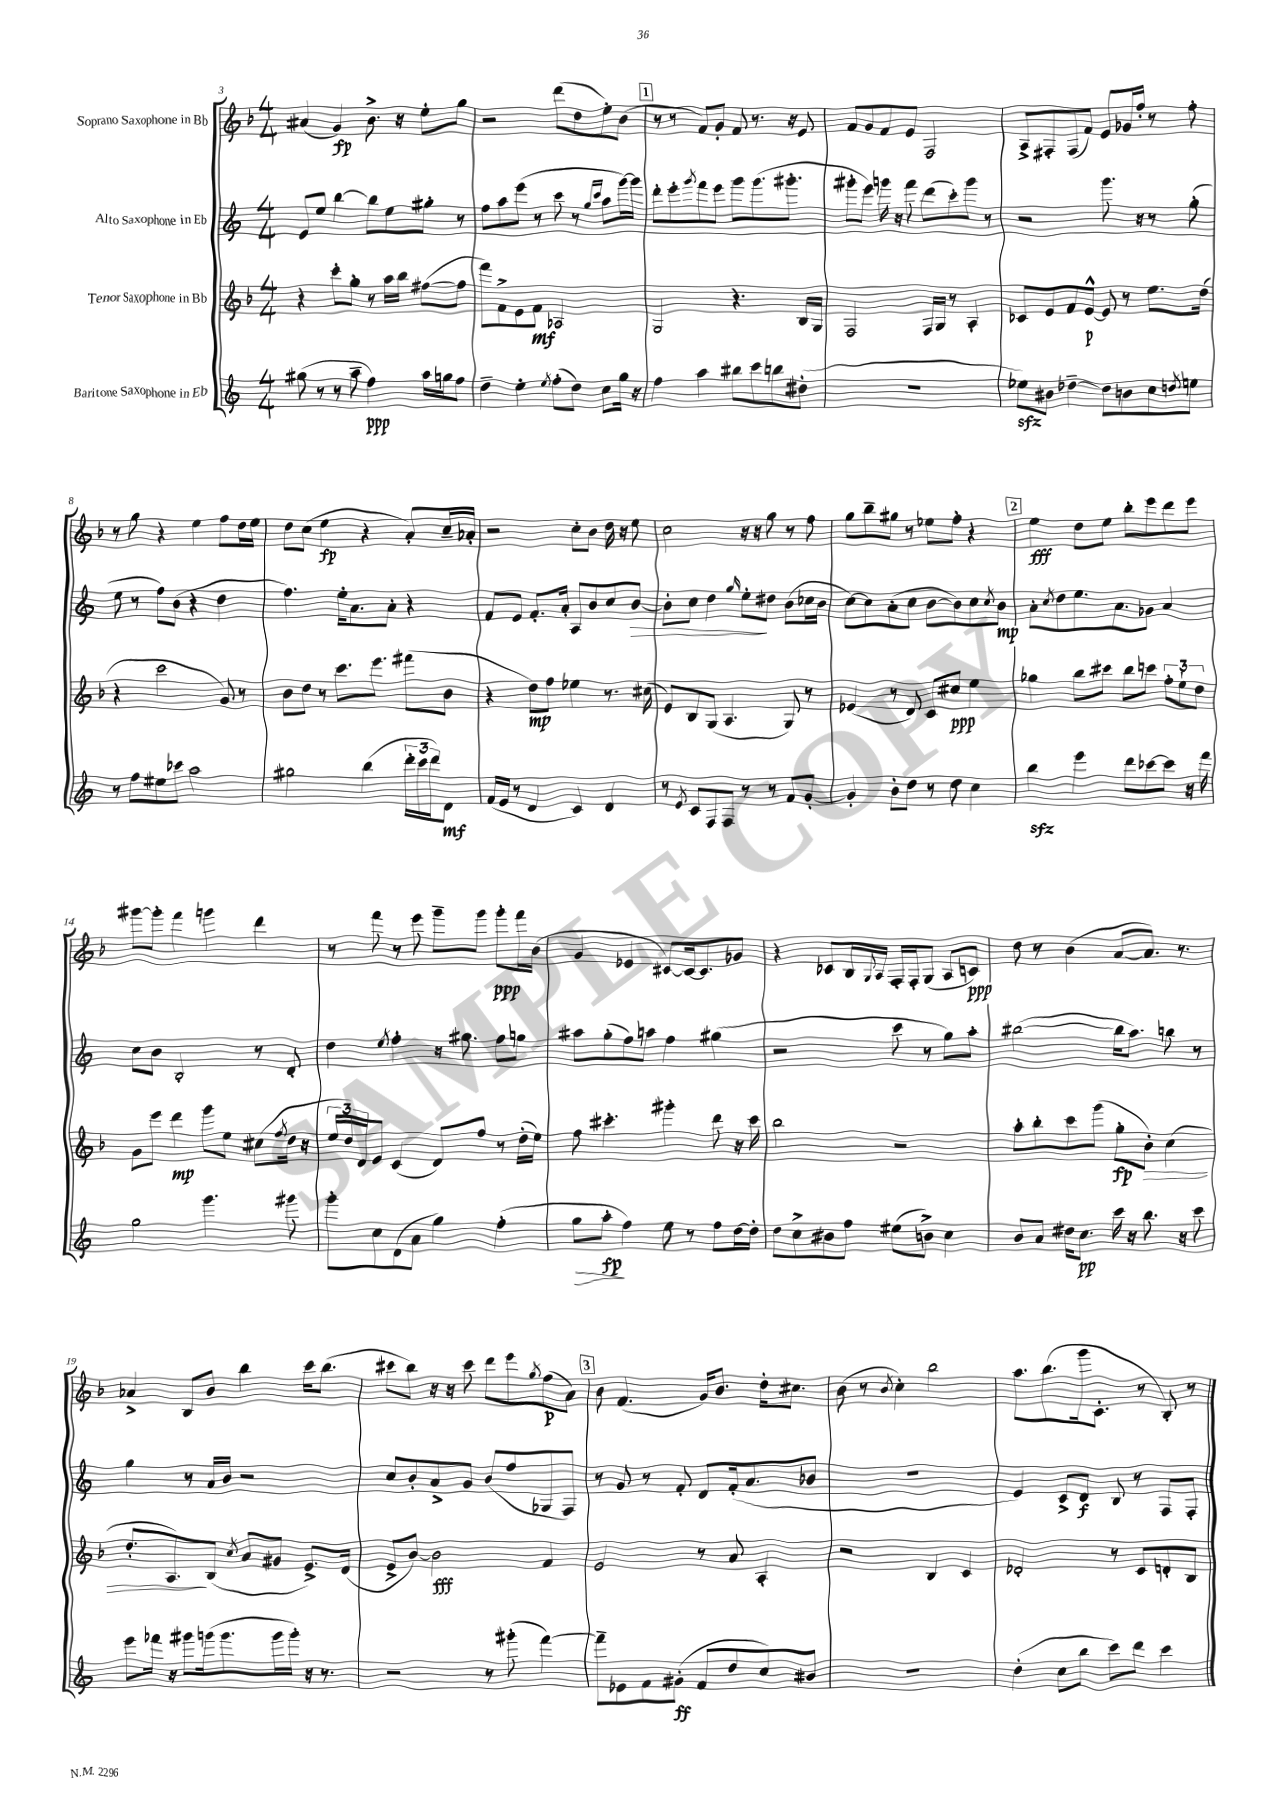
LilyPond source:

<<
\new StaffGroup <<
\new Staff = "s0" \with { instrumentName = "Soprano Saxophone in Bb" } {
    \clef treble \key f \major \numericTimeSignature \time 4/4
    ais'4( g'4\fp) bes'8.-> r16 e''8-. g''8 |
    r2 d'''8( d''8 e''8-.) bes'8( |
    \mark \markup { \box "1" } r8 r8 f'8) g'8-. f'8 r8. r16 e'8 |
    f'8 g'8 f'8 e'8 f2 |
    a8-> fis8-. fis8( f'8) e'8 ges'16 f''16-. r8 f''8-. |
    r8 g''8 r4 e''4 f''8 d''16 e''16 |
    d''8 c''8( e''4\fp r4 a'8-.) c''16-- aes'16-. |
    r2 c''8-. bes'8 d''16 r16 e''8 |
    c''2 r16 r16 g''8 r8 f''8 |
    g''8 bes''8-- gis''8 r8 ees''8 f''8-. r4 |
    \mark \markup { \box "2" } e''4\fff d''8 e''8 bes''8-. e'''8 d'''8 e'''8 |
    gis'''8~ gis'''8-. f'''4 g'''4 d'''4 |
    r8 f'''8 r8 e'''8 g'''8-- g'''8 g'''8-.\ppp f'''16 bes'16( |
    g'4 ees'4 cis'8~) cis'16~ cis'8. ges'8 |
    r4 ces'8 bes16 \appoggiatura { g8 } a16 f16-. f16-. g8( a8 c'8\ppp) |
    d''8 r8 bes'4( a'8~ a'8.) r8. |
    aes'4-> bes8 bes'8 bes''4 c'''16 bes''8.( |
    cis'''8 bes''8) r16 r16 cis'''8 d'''8 e'''8 \acciaccatura { g''8 } f''8\p( a'8) |
    \mark \markup { \box "3" } bes'8 f'4.( g'16) bes'8. d''16-. cis''8. |
    bes'8( r8 \acciaccatura { bes'8 } c''4-.) bes''2 |
    a''8. bes''8.( g'''16 c'8.-. r8 bes8-.) r8 \bar "|." |
}
\new Staff = "s1" \with { instrumentName = "Alto Saxophone in Eb" } {
    \clef treble \key c \major \numericTimeSignature \time 4/4
    e'8 e''8 b''4~ b''8 e''8 gis''8-. r8 |
    f''8 a''8 e'''8( r8 c'''8 r8 \grace { g''16 c'''16 } a''8 g'''16~) g'''16 |
    \mark \markup { \box "1" } d'''8-. e'''8-. \acciaccatura { g'''8 } f'''8 e'''8 g'''8 g'''8.( gis'''8.-. |
    gis'''8-. e'''8) g'''16 r16 f'''8 d'''8( c'''8-.) g'''8 r8 |
    r2 g'''8. r16 r8 g''8-.( |
    e''8 r8 f''8) b'8( r4 d''4 |
    f''4.) e''16-. a'8. a'8-. r4 |
    f'8 e'8 f'8.-. a'16-. a8 b'8 c''8 b'8~\> |
    b'8-. c''8 d''4 \grace { g''16 } e''8-.\! dis''8 b'8( ces''16 b'16 |
    c''8~) c''8 a'8-.( c''8 b'8~ b'8) c''8 \acciaccatura { c''8 } b'8\mp |
    \mark \markup { \box "2" } a'8-. \acciaccatura { c''8 } d''8 e''8. a'8. ges'8 a'4 |
    c''8 b'8 b2-. r8 d'8-. |
    d''4 \acciaccatura { e''8 } f''4-. r16 gis''8. f''8 g''8 |
    ais''8 g''8-.( f''8) a''8 f''4 gis''4( |
    r2 c'''8 r8 g''8) a''8-. |
    bis''2~( bis''16 a''8.) b''8 r8 |
    g''4 r8 a'16 b'16 r2 |
    c''8 b'8-. a'8-> g'8 b'8( f''8 ges8 f8) |
    \mark \markup { \box "3" } r8 g'8 r8 f'8-. d'8 f'16-.( a'8. bes'8 |
    R1 |
    e'4) c'8-> d'8\f b8 r8 f8 f8-. \bar "|." |
}
\new Staff = "s2" \with { instrumentName = "Tenor Saxophone in Bb" } {
    \clef treble \key f \major \numericTimeSignature \time 4/4
    r4 c'''8-. g''8-. r8 a''16 bes''16 fis''8~( fis''8 |
    f'''8) f'8-> e'8 f'8\mf aes2 |
    \mark \markup { \box "1" } g2 r4. bes16 g16 |
    f2 f16 g16 r8 a4-. |
    ces'8 e'8 f'8 e'8~-^\p e'8 r8 e''8. d''16( |
    r4 c'''2 g'8) r8 |
    bes'8 d''8 r8 c'''8. e'''8. fis'''8( bes'8 |
    r4 d''8\mp) f''8 ees''4 r8. cis''16( |
    e'8) bes8 g8( a4. g8) r8 |
    ees'4( r8 d'8) c'8 cis''8\ppp e''4 |
    \mark \markup { \box "2" } ges''4 bes''8 cis'''8 bes''8 c'''8 \tuplet 3/2 { f''8-. e''8-! d''8 } |
    g'8 e'''8 d'''4\mp g'''8 e''8 cis''8( \acciaccatura { f''8 } d''16 r16 |
    \tuplet 3/2 { e''16 d''16) d'16 } e'8 c'4( d'8) f''8 r8 d''16-.( e''16) |
    f''8 cis'''4.-. gis'''4-. d'''8 r16 cis'''16 |
    bes''2 r2 |
    a''8-. bes''8-. c'''8 g'''8( g''8-.\fp bes'8-.\>) c''4( |
    d''8.-. a8.\!) bes8( \acciaccatura { c''8 } a'8 gis'8 e'8.->) d'16( |
    e'8-> bes'8~) bes'2\fff f'4 |
    \mark \markup { \box "3" } e'2 r8 a'8 a4-. |
    r2 bes4 c'4 |
    des'2-. r8 c'8 d'8-. bes8 \bar "|." |
}
\new Staff = "s3" \with { instrumentName = "Baritone Saxophone in Eb" } {
    \clef treble \key c \major \numericTimeSignature \time 4/4
    gis''8( r8 r8 a''8-- f''4\ppp) a''16 g''16 f''8 |
    d''4-- e''4-. \acciaccatura { e''8 } f''8-.( d''8) c''8 g''16 r16 |
    \mark \markup { \box "1" } f''4 a''4 bis''8 c'''8 b''8 dis''8-.( |
    R1 |
    ees''8\sfz) bis'8 des''4~-- des''8 b'8 c''8 \acciaccatura { d''8 } e''8 |
    r8 f''8 eis''8 ces'''8 a''2 |
    gis''2 b''4( \tuplet 3/2 { d'''16-. c'''16 d'''16) } d'8\mf |
    f'16( e'16 r8 d'4 c'4) d'4 |
    r8 \acciaccatura { e'8 } c'8 f8 f8 r8 r8 f'8 g'8~-. |
    g'4-. b'8-. d''8 r8 d''8 c''4 |
    \mark \markup { \box "2" } b''4\sfz e'''4 d'''8 ces'''8~ ces'''8 r16 f'''16 |
    g''2 g'''4. gis'''8 |
    g'''8-. c''8 d'8( a'8 g''4) f''4-.( |
    g''8\> a''8-.\fp\! f''4) e''8 r8 f''8 d''16~ d''16-. |
    d''8 c''8-> bis'8 f''8 eis''8( b'8->) c''4 |
    b'8 a'8 dis''16 c''8.\pp c'''16 r16 b''8. r16 c'''8 |
    e'''8 fes'''16 r16 gis'''8 g'''16( g'''8. g'''16 g'''16-.) r16 r8. |
    r2 r8 gis'''8-.( f'''4~) |
    \mark \markup { \box "3" } f'''8-- ees'8 f'8 gis'8-.\ff( f'8 d''8 c''8) bis'8 |
    R1 |
    d''4-.( c''8 b''8 c'''8) d'''8 c'''4 \bar "|." |
}
>>
>>
\layout { \context { \Score currentBarNumber = #3 } }
